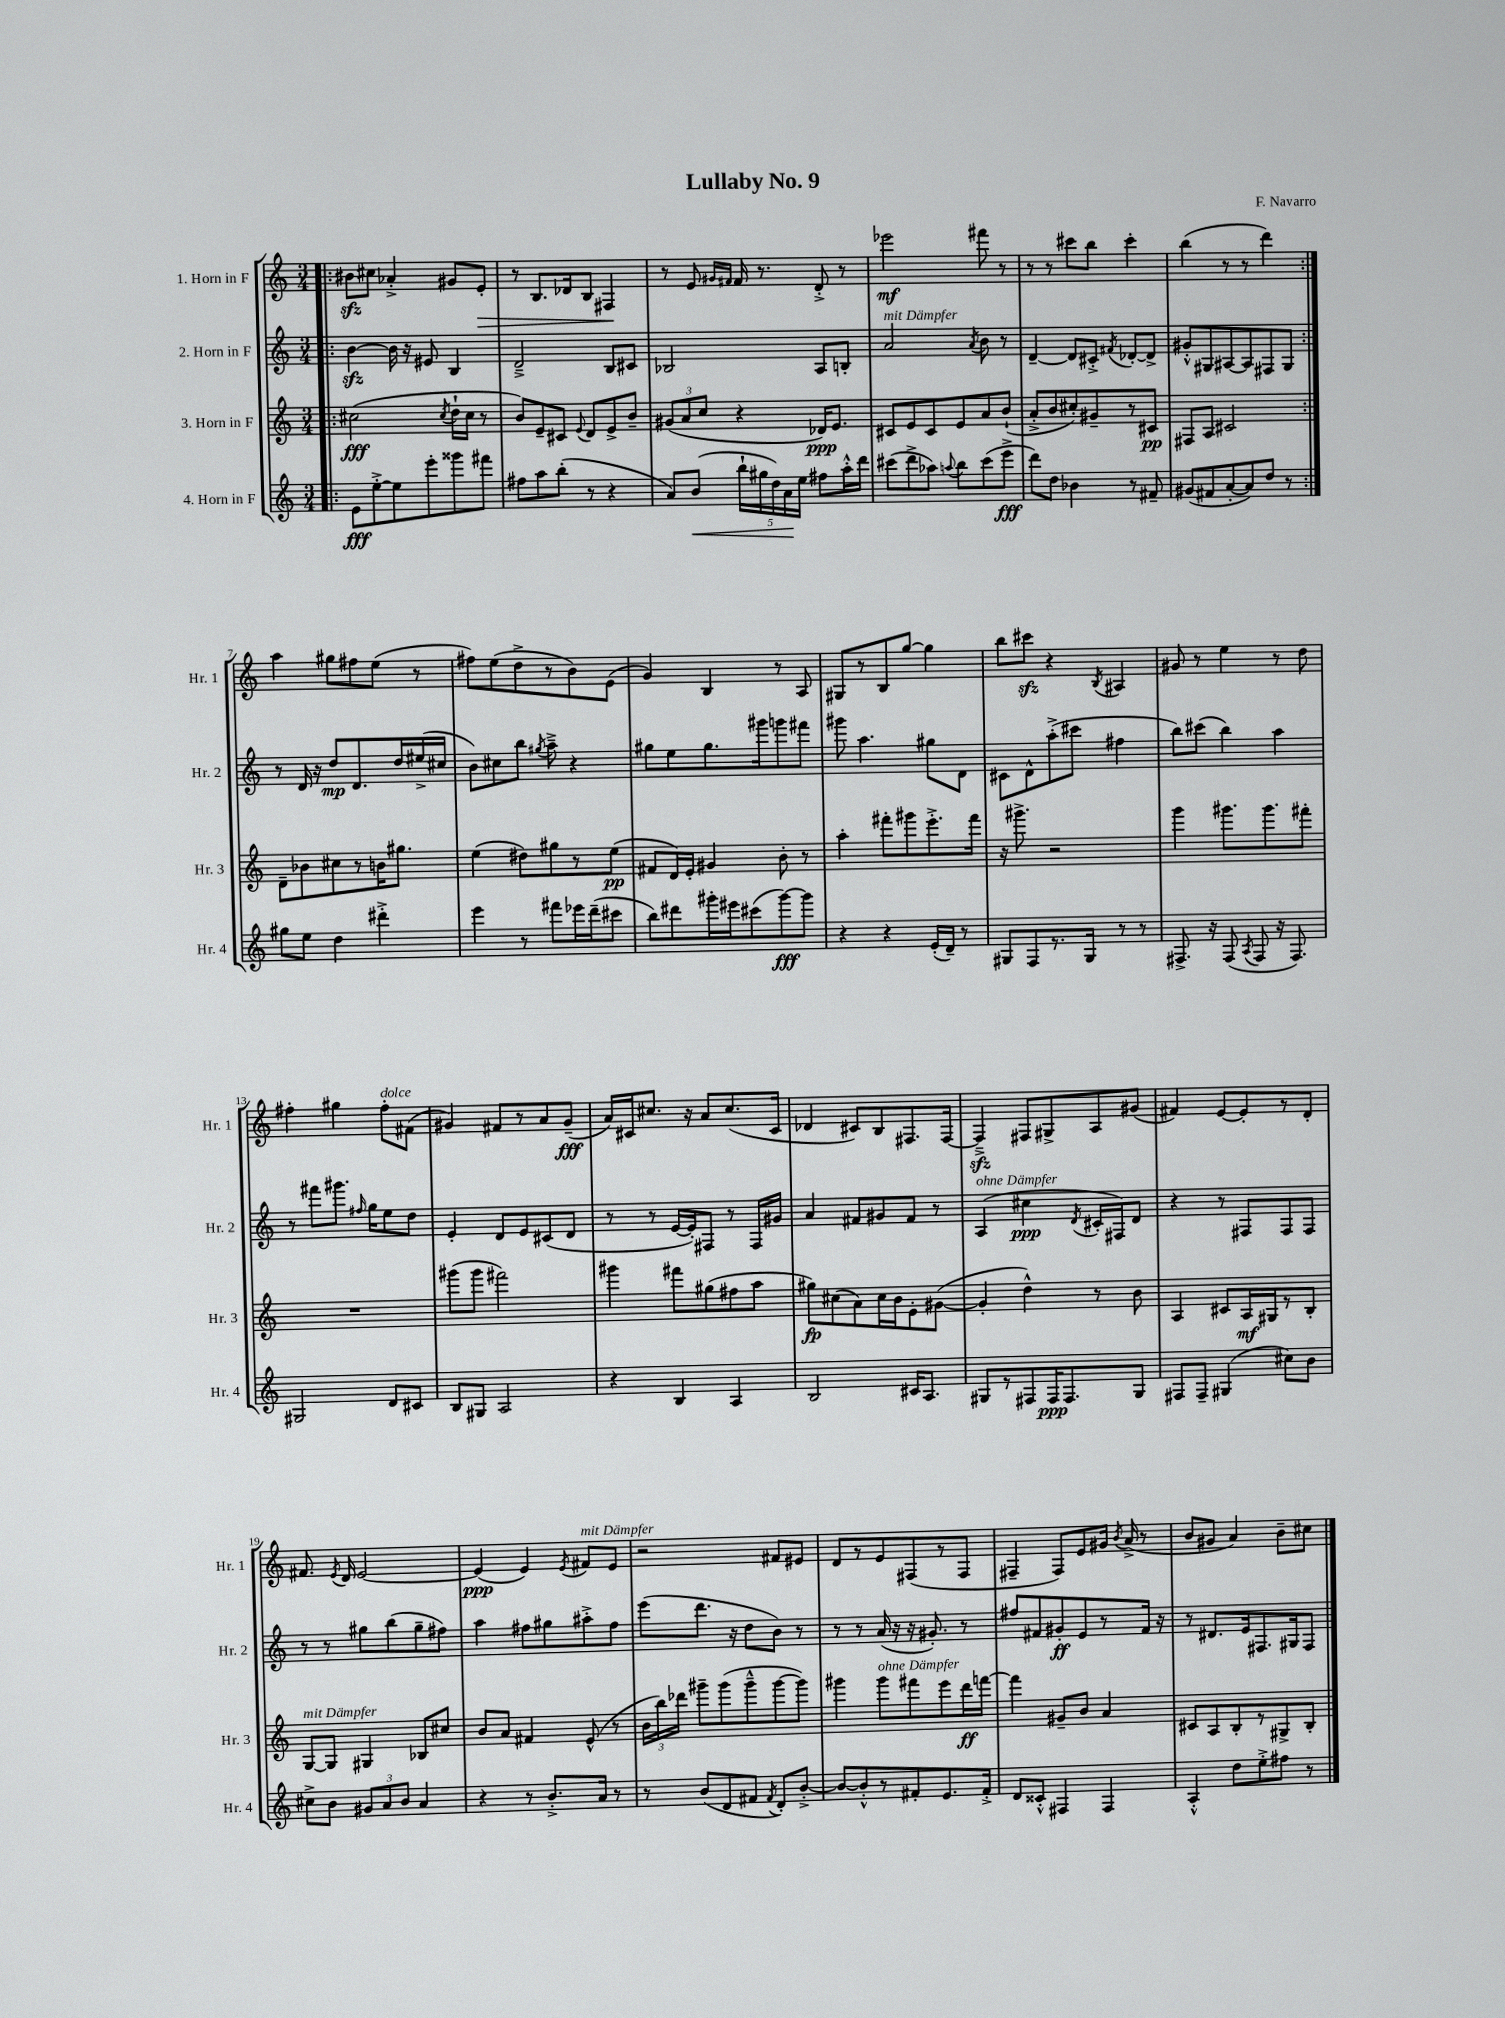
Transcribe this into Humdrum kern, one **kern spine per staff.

**kern	**dynam	**kern	**dynam	**kern	**dynam	**kern	**dynam
*part4	*part4	*part3	*part3	*part2	*part2	*part1	*part1
*staff4	*staff4	*staff3	*staff3	*staff2	*staff2	*staff1	*staff1
*I"4. Horn in F	*	*I"3. Horn in F	*	*I"2. Horn in F	*	*I"1. Horn in F	*
*I'Hr. 4	*	*I'Hr. 3	*	*I'Hr. 2	*	*I'Hr. 1	*
*clefG2	*	*clefG2	*	*clefG2	*	*clefG2	*
*k[]	*	*k[]	*	*k[]	*	*k[]	*
*M3/4	*	*M3/4	*	*M3/4	*	*M3/4	*
=1!|:	=1!|:	=1!|:	=1!|:	=1!|:	=1!|:	=1!|:	=1!|:
8e\L	fff	(2cc#X\	fff	[4bzz\	.	8b#Xzz\L	.
[8ee'^\	.	.	.	.	.	8cc#X\J	.
8ee\]	.	.	.	16b\]	.	4a-X'^/	.
.	.	.	.	16r	.	.	.
8eee'\	.	.	.	8e#X/	.	.	.
.	.	8qcc#/	.	.	.	.	.
8ggg##X\	.	16dd`\LL	.	4B/	.	8g#X/L	.
.	.	16cc#\JJ	.	.	.	.	.
!	!	!	!	!	!	!	!LO:HP:b
8fff#X\J	.	8r	.	.	.	8e'/J	>
=2	=2	=2	=2	=2	=2	=2	=2
8ff#X\L	.	8b/L)	.	2d~^/	.	8r	.
8aa\	.	8e~/	.	.	.	8.B/L	.
(8bb'\J	.	8c#X/J	.	.	.	.	.
.	.	.	.	.	.	16d-X/k	.
.	.	8qqe/	.	.	.	.	.
8r	.	8d/L	.	.	.	8B/J	.
4r	.	8e^/	.	8B/L	.	4F#X/	.
.	.	8b~/J	.	8c#X/J	.	.	.
.	.	.	.	.	.	.	]
=3	=3	=3	=3	=3	=3	=3	=3
8a/L)	.	(12g#X/L	.	2B-X/	.	8r	.
.	.	12a/	.	.	.	.	.
!	!LO:HP:b	!	!	!	!	!	!
(8b/J	<	.	.	.	.	8e/	.
.	.	12cc/J	.	.	.	.	.
.	.	.	.	.	.	16qqg#X/LL	.
.	.	.	.	.	.	16qqf#X/JJ	.
20bb`\LL	.	4r	.	.	.	16f#/	.
20gg#X\	.	.	.	.	.	.	.
.	.	.	.	.	.	8.r	.
20dd\)	.	.	.	.	.	.	.
20a\	.	.	.	.	.	.	.
20ee\JJ	[	.	.	.	.	.	.
8ff#X\L	.	16d-X/KL)	ppp	8A/L	.	8d'^/	.
.	.	8.e/J	.	.	.	.	.
16aa'^^\L	.	.	.	8Bn'/J	.	8r	.
16ddd\JJ	.	.	.	.	.	.	.
=4	=4	=4	=4	=4	=4	=4	=4
!	!	!	!	!LO:TX:a:i:t=mit Dämpfer	!	!	!
(8ccc#X\L	.	8c#X/L	.	2a/	.	2eee-X\	mf
8ddd^\	.	8e/	.	.	.	.	.
8aa-X\J)	.	8c#/	.	.	.	.	.
8qqaan/	.	.	.	.	.	.	.
8bb\L	.	8e/	.	.	.	.	.
.	.	.	.	8qa/	.	.	.
(8ccc#\	.	8a/	.	8b\	.	8fff#X\	.
8eee^\J	fff	(8b`/J	.	8r	.	8r	.
=5	=5	=5	=5	=5	=5	=5	=5
8ddd\L)	.	8a'^/L	.	[4d~/	.	8r	.
8dd\J	.	8b/	.	.	.	8r	.
4b-X\	.	8cc#X'/)	.	8d/L]	.	8ccc#X\L	.
.	.	8g#X~/	.	8c#X'^/J	.	8bb\J	.
.	.	.	.	8qf#X/	.	.	.
8r	.	8r	.	[8d-X'/L	.	4ccc#'\	.
8f#X~/	.	8c#X/J	pp	8d-^/J]	.	.	.
=6	=6	=6	=6	=6	=6	=6	=6
(8g#X/L	.	8F#X/L	.	8g#X'^^/L	.	(4bb\	.
8f#X/	.	8A/J	.	8G#X/	.	.	.
[8a'/	.	2c#X/	.	[8A#X/	.	8r	.
8a/])	.	.	.	8A#/]	.	8r	.
8dd/J	.	.	.	8F#X/	.	4ddd\)	.
8r	.	.	.	8G#/J	.	.	.
!!LO:LB:g=z
=7:|!	=7:|!	=7:|!	=7:|!	=7:|!	=7:|!	=7:|!	=7:|!
8gg#X\L	.	8d~\L	.	8r	.	4aa\	.
8ee\J	.	8b-X\	.	16d/	.	.	.
.	.	.	.	16r	.	.	.
4dd\	.	8cc#X\	.	8dd/L	mp	8gg#X\L	.
.	.	8r	.	8.d/	.	8ff#X\	.
4ddd#X'^\	.	16bn\K	.	.	.	(8ee\J	.
.	.	8.gg#X\J	.	16dd/L	.	.	.
.	.	.	.	(16ee#X^/	.	8r	.
.	.	.	.	16cc#X/JJ	.	.	.
=8	=8	=8	=8	=8	=8	=8	=8
4eee\	.	(4ee\	.	8b\L)	.	8ff#X\L)	.
.	.	.	.	8cc#X\	.	(8ee\	.
8r	.	8dd#X\L)	.	8bb\J	.	8dd^\	.
.	.	.	.	8qgg#X/	.	.	.
8fff#X\L	.	8gg#X\	.	8aa~^\	.	8r	.
16eee-X\L	.	8r	.	4r	.	8b\)	.
(16ddd~\J	.	.	.	.	.	.	.
8ccc#X\J	.	(8ee\J	pp	.	.	(8e\J	.
=9	=9	=9	=9	=9	=9	=9	=9
8bb\L)	.	8f#X/L	.	8gg#X\L	.	4g/)	.
8ddd#X\	.	16d/L)	.	8ee\	.	.	.
.	.	16e'/JJ	.	.	.	.	.
16ggg#X'\L	.	4g#X/	.	8.gg#\	.	4B/	.
16eee#X\J	.	.	.	.	.	.	.
(8ccc#X\	.	.	.	.	.	.	.
.	.	.	.	16ggg#X\k	.	.	.
[8ggg#\)	fff	8b'\	.	8gggn\	.	8r	.
8ggg#\J]	.	8r	.	8fff#X\J	.	8A/	.
=10	=10	=10	=10	=10	=10	=10	=10
4r	.	4aa'\	.	8ggg#X\	.	8G#X/L	.
.	.	.	.	4.aa\	.	8r	.
4r	.	8fff#X'\L	.	.	.	8B/	.
.	.	8ggg#X\	.	.	.	[8gg/J	.
(16e'/LL	.	8.eee'^\	.	8gg#X\L	.	4gg\]	.
16d~/JJ)	.	.	.	.	.	.	.
8r	.	.	.	8d\J	.	.	.
.	.	16fff#\Jk	.	.	.	.	.
=11	=11	=11	=11	=11	=11	=11	=11
8G#X/L	.	16r	.	8c#X\L	.	8bb\L	.
.	.	8.ggg#X^\	.	.	.	.	.
8F/	.	.	.	8d^^\	.	8ccc#Xzz\J	.
8.r	.	2r	.	(8aa'^\	.	4r	.
.	.	.	.	8ccc#X\J	.	.	.
16G#/Jk	.	.	.	.	.	.	.
.	.	.	.	.	.	8qB/	.
8r	.	.	.	4ff#X\	.	4A#X/	.
8r	.	.	.	.	.	.	.
=12	=12	=12	=12	=12	=12	=12	=12
8.F#X^/	.	4ggg\	.	8bb\L)	.	8g#X/	.
.	.	.	.	(8ccc#X\J	.	8r	.
16r	.	.	.	.	.	.	.
(8F#/	.	8.ggg#X\L	.	4bb\)	.	4ee\	.
8qA/	.	.	.	.	.	.	.
8F#/	.	.	.	.	.	.	.
.	.	8.ggg#\	.	.	.	.	.
16r	.	.	.	4aa\	.	8r	.
8.F#/)	.	.	.	.	.	.	.
.	.	8fff#X'\J	.	.	.	8dd\	.
!!LO:LB:g=z
=13	=13	=13	=13	=13	=13	=13	=13
2G#X/	.	2.r	.	8r	.	4ff#X'\	.
.	.	.	.	8fff#X\L	.	.	.
.	.	.	.	8.ggg#X\J	.	4gg#X\	.
.	.	.	.	16qqff#X/	.	.	.
.	.	.	.	16gg\KL	.	.	.
!	!	!	!	!	!	!LO:TX:a:i:t=dolce	!
8d/L	.	.	.	8ee\	.	8ff#'\L	.
8c#X/J	.	.	.	8dd\J	.	(8f#X\J	.
=14	=14	=14	=14	=14	=14	=14	=14
8B/L	.	(8ggg#X\L	.	4e'/	.	4g#X/)	.
8G#X/J	.	8ggg#\J	.	.	.	.	.
2A/	.	2fff#X\)	.	8d/L	.	8f#X/L	.
.	.	.	.	8e/	.	8r	.
.	.	.	.	(8c#X/	.	8a/	.
.	.	.	.	8d/J	.	(8g#~/J	fff
=15	=15	=15	=15	=15	=15	=15	=15
4r	.	4ggg#X\	.	8r	.	16a/LL)	.
.	.	.	.	.	.	16c#X/J	.
.	.	.	.	8r	.	8.cc#X/J	.
4B/	.	8fff#X\L	.	[16e/LL	.	.	.
.	.	.	.	16e'/J])	.	16r	.
.	.	(8gg#X\	.	8F#X/J	.	8a/L	.
4A/	.	8ff#X\	.	8r	.	(8.cc#/	.
.	.	8aa\J	.	16F#/LL	.	.	.
.	.	.	.	16g#X/JJ	.	16c#/Jk	.
=16	=16	=16	=16	=16	=16	=16	=16
2B/	.	8gg#X\L)	fp	4a/	.	4d-X/	.
.	.	(8cc#X\	.	.	.	.	.
.	.	8a\)	.	8f#X/L	.	8c#X/L)	.
.	.	16cc#\L	.	8g#X/	.	8B/	.
.	.	16b\J	.	.	.	.	.
16c#X/KL	.	8e'\	.	8f#/J	.	8.F#X/	.
8.A/J	.	.	.	.	.	.	.
.	.	([8g#X\J	.	8r	.	.	.
.	.	.	.	.	.	[16F#/Jk	.
=17	=17	=17	=17	=17	=17	=17	=17
!	!	!	!	!LO:TX:a:i:t=ohne Dämpfer	!	!	!
8G#X/L	.	4g#'/]	.	(4A/	.	4F#zz~^/]	.
8r	.	.	.	.	.	.	.
8F#X/	.	4dd^^\)	.	4cc#X\	ppp	8F#X/L	.
16F#/K	ppp	.	.	.	.	8G#X^/	.
8.F#/	.	.	.	.	.	.	.
.	.	.	.	8qd/	.	.	.
.	.	8r	.	16c#X'/LL	.	8A/	.
.	.	.	.	16F#X/J)	.	.	.
8G#/J	.	8b\	.	8d/J	.	(8g#X/J	.
=18	=18	=18	=18	=18	=18	=18	=18
8F#X/L	.	4A/	.	4r	.	4f#X/)	.
8F#~/J	.	.	.	.	.	.	.
(4G#X/	.	8c#X/L	.	8r	.	[8e/L	.
.	.	16A/L	mf	8F#X/L	.	8e'/]	.
.	.	16G#X/J	.	.	.	.	.
8cc#X\L)	.	8r	.	8F#/	.	8r	.
8b\J	.	8B'/J	.	8F#/J	.	8d'/J	.
!!LO:LB:g=z
=19	=19	=19	=19	=19	=19	=19	=19
!	!	!LO:TX:a:i:t=mit Dämpfer	!	!	!	!	!
8cc#X^\L	.	[8G/L	.	8r	.	8.f#X/	.
8b\J	.	8G/J]	.	8r	.	.	.
.	.	.	.	.	.	8qe/	.
.	.	.	.	.	.	16d/	.
12g#X/L	.	4G#X/	.	8gg#X\L	.	[2e/	.
12a/	.	.	.	.	.	.	.
.	.	.	.	(8bb\	.	.	.
12b/J	.	.	.	.	.	.	.
4a/	.	8B-X/L	.	8gg#~\	.	.	.
.	.	8cc#X/J	.	8ff#X\J)	.	.	.
=20	=20	=20	=20	=20	=20	=20	=20
4r	.	8b/L	.	4aa\	.	(4e/]	ppp
.	.	8a/J	.	.	.	.	.
8r	.	4f#X/	.	8ff#X\L	.	4e/)	.
8.b'^/L	.	.	.	8gg#X\	.	.	.
.	.	.	.	.	.	8qe/	.
!	!	!	!	!	!	!LO:TX:a:i:t=mit Dämpfer	!
.	.	(8e^^/	.	8aa#X'^\	.	8f#X/L	.
16a/Jk	.	.	.	.	.	.	.
8r	.	8r	.	8ff#\J	.	8e/J	.
=21	=21	=21	=21	=21	=21	=21	=21
8r	.	24b\LL	.	(8eee\L	.	2r	.
.	.	24bb\)	.	.	.	.	.
.	.	24ddd-X\JJ	.	.	.	.	.
(8b/L	.	8ggg#X~\L	.	8.ddd\J	.	.	.
8d/	.	(8ggg#\	.	.	.	.	.
.	.	.	.	16r	.	.	.
8f#X/J	.	8ggg#~^^\	.	8dd\L	.	.	.
8qf#/	.	.	.	.	.	.	.
8d'/L)	.	[8ggg#\	.	8b\J)	.	8f#X/L	.
[8b'^/J	.	8ggg#\J])	.	8r	.	8e#X/J	.
=22	=22	=22	=22	=22	=22	=22	=22
8b/L_	.	4ggg#X\	.	8r	.	8d/L	.
8b'^^/]	.	.	.	8r	.	8r	.
!	!	!LO:TX:a:i:t=ohne Dämpfer	!	!	!	!	!
8r	.	8ggg#\L	.	(16a/	.	8e/	.
.	.	.	.	16r	.	.	.
8f#X'/	.	8fff#X\	.	16r	.	(8F#X/	.
.	.	.	.	8.g#X'/)	.	.	.
8.e/	.	8eee\	.	.	.	8r	.
.	.	16ddd\L	ff	8r	.	8F#/J	.
16f#'^/Jk	.	[16fffn\JJ	.	.	.	.	.
=23	=23	=23	=23	=23	=23	=23	=23
8d/L	.	4fff\]	.	8ff#X/L	.	4F#X~/	.
8c##X'^^/J	.	.	.	8f#X/	.	.	.
4F#X/	.	8g#X~/L	.	8g#X'/	ff	8F#/L)	.
.	.	8b/J	.	8e/	.	8e/	.
4F#/	.	4a/	.	8r	.	16g#X/Jk	.
.	.	.	.	.	.	8qb/	.
.	.	.	.	.	.	(16a^/	.
.	.	.	.	16f#/Jk	.	8r	.
.	.	.	.	16r	.	.	.
=24	=24	=24	=24	=24	=24	=24	=24
4A'^^/	.	8c#X/L	.	8r	.	8b/L	.
.	.	8A/	.	8.d#X/L	.	8g#X/J	.
8dd\L	.	8B'/	.	.	.	4a/)	.
.	.	.	.	16e/k	.	.	.
8ee'^\	.	8r	.	8.F#X/	.	.	.
8ff#X\J	.	8G#X^/	.	.	.	8b~\L	.
.	.	.	.	16G#X/k	.	.	.
8r	.	8B'/J	.	8F#/J	.	8cc#X\J	.
==	==	==	==	==	==	==	==
*-	*-	*-	*-	*-	*-	*-	*-
